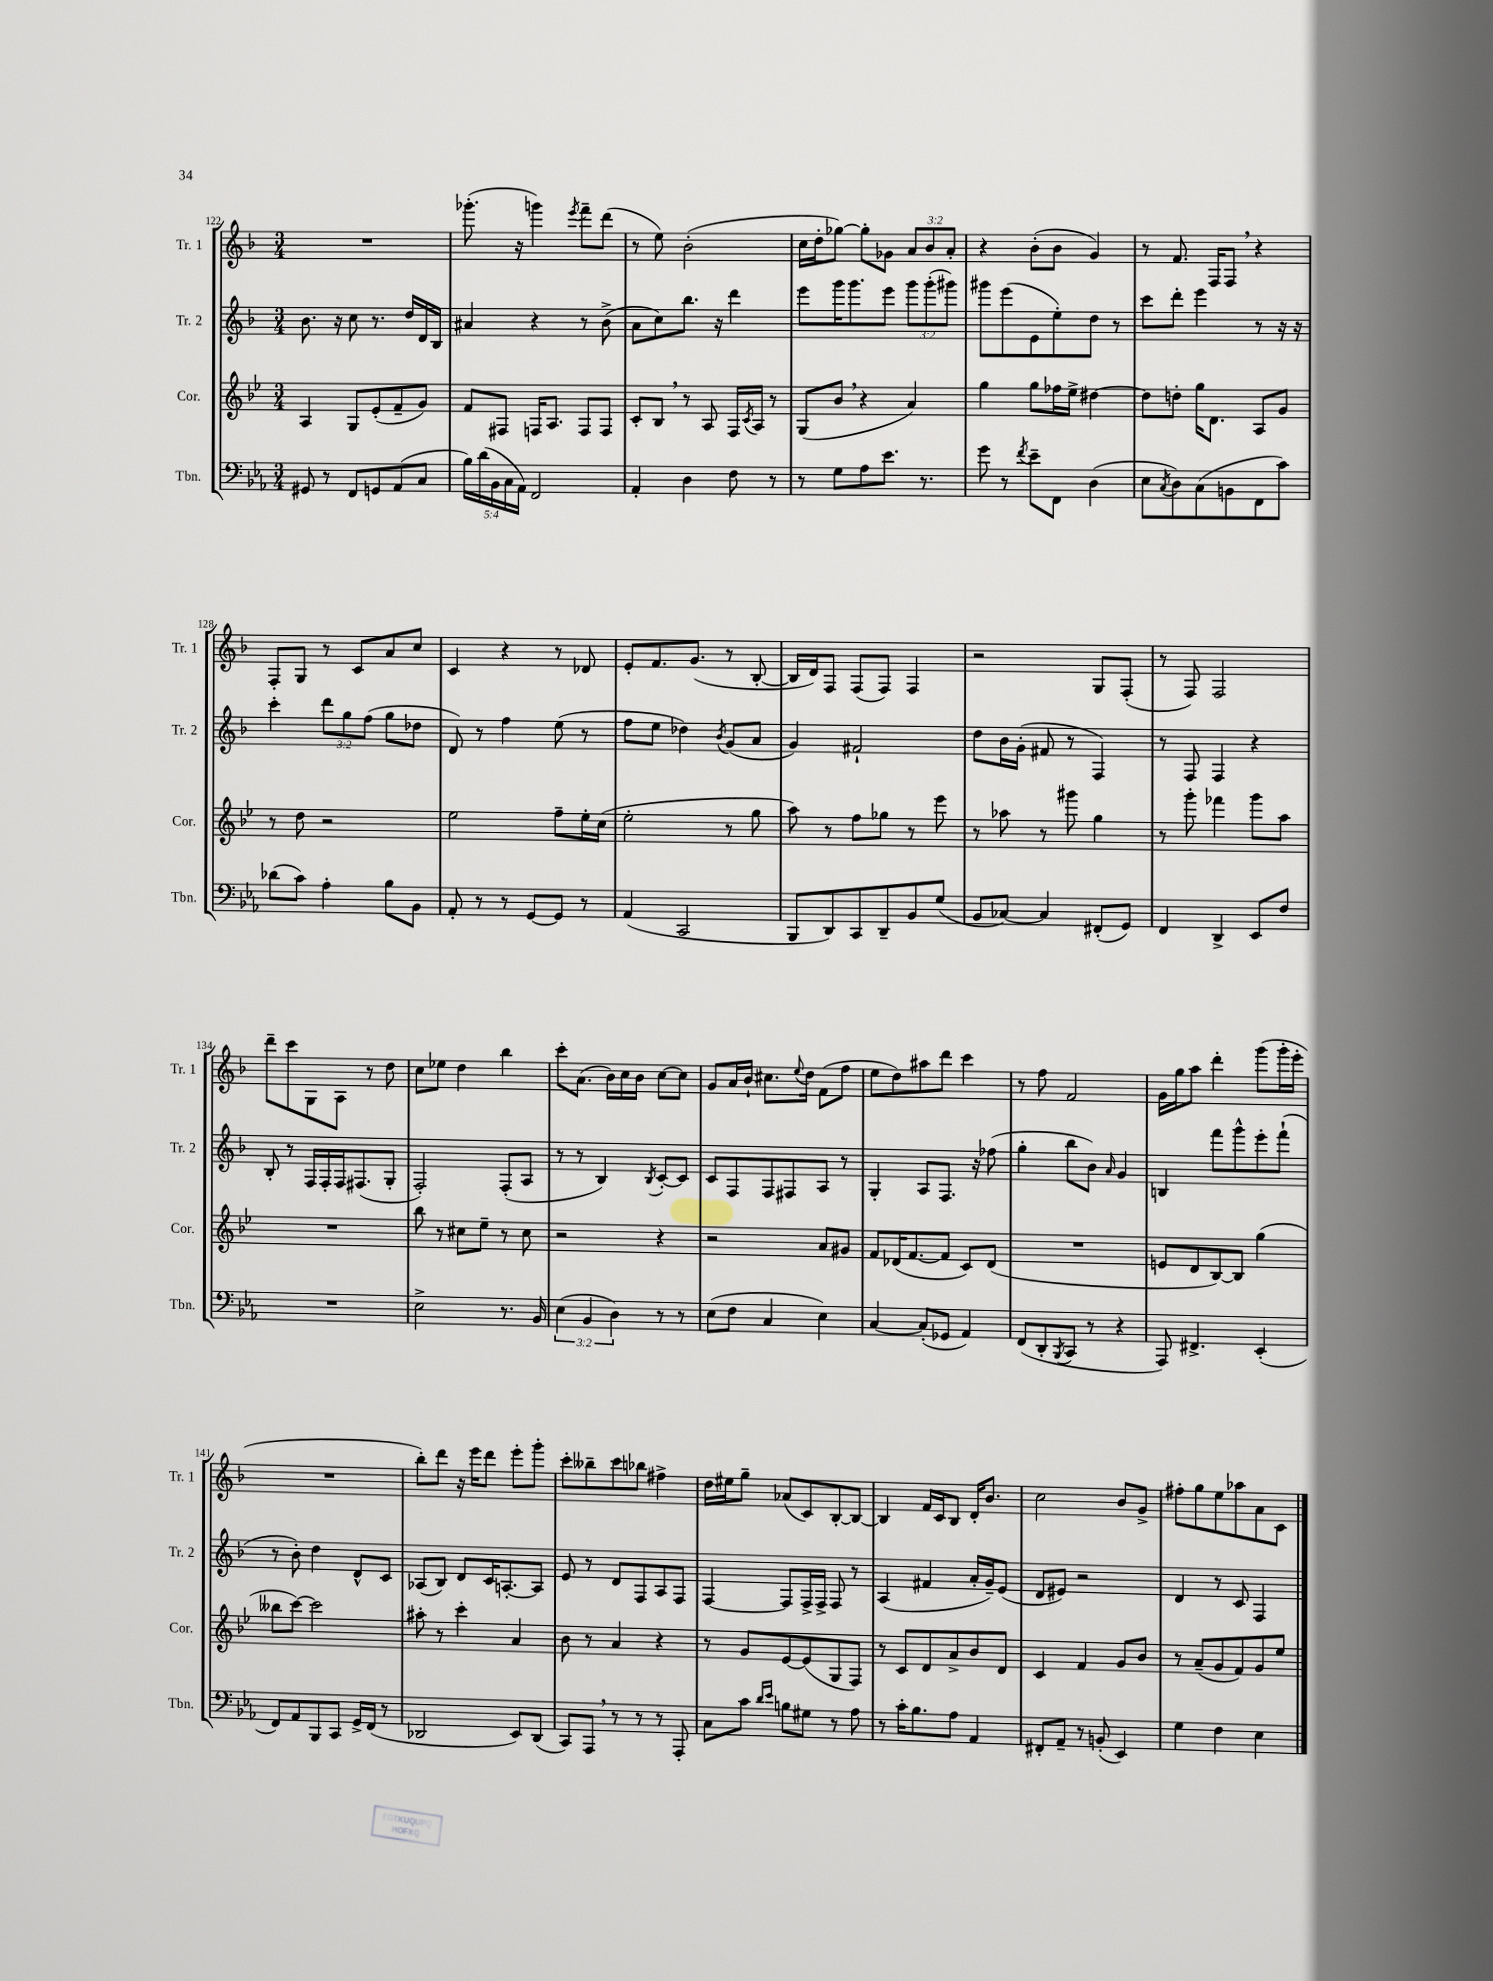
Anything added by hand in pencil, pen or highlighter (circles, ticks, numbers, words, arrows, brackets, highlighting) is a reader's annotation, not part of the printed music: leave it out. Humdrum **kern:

**kern	**kern	**kern	**kern
*part4	*part3	*part2	*part1
*staff4	*staff3	*staff2	*staff1
*I"Tbn.	*I"Cor.	*I"Tr. 2	*I"Tr. 1
*I'Tbn.	*I'Cor.	*I'Tr. 2	*I'Tr. 1
*clefF4	*clefG2	*clefG2	*clefG2
*k[b-e-a-]	*k[b-e-]	*k[b-]	*k[b-]
*M3/4	*M3/4	*M3/4	*M3/4
=122	=122	=122	=122
8GG#X/	4A/	8.b-\	2.r
8r	.	.	.
.	.	16r	.
8FF/L	8G/L	8cc\	.
8GGn/	(8e-'/	8.r	.
(8AA-/	8f~/	.	.
.	.	16dd/LL	.
8C/J	8g/J)	16d/	.
.	.	16B-/JJ	.
=123	=123	=123	=123
20B-\LL)	8f/L	4a#X/	(8.ggg-X'\
(20d\	.	.	.
20BB-\	.	.	.
.	8F#X/J	.	.
20C\	.	.	.
.	.	.	16r
20AA-\JJ)	.	.	.
2FF/	16Fn/KL	4r	4gggn\)
.	8.A/J	.	.
.	.	.	8qeee/
.	8F/L	8r	8fff~\L
.	8F/J	(8b-^\	(8ddd\J
=124	=124	=124	=124
4AA-'/	8c'/L	8a\L	8r
.	8B-,/J	8cc\)	8ee\)
4D\	8r	8.bb-\J	(2b-'\
.	8A/	.	.
.	.	16r	.
8F\	16F/LL	4ddd\	.
.	8qc/	.	.
.	16A/JJ	.	.
8r	8r	.	.
=125	=125	=125	=125
8r	(8G/L	8eee\L	16cc\LL
.	.	.	16dd'\J
8G\L	8b-,/J	16ggg\K	[8gg-X\J)
.	.	8.ggg\	.
8A-\	4r	.	8gg-'\L]
8.e-\J	.	8eee\J	8g-X\J
.	4a/)	12ggg\L	12a/L
8.r	.	.	.
.	.	(12ggg'\	12b-/
.	.	12ggg#X\J)	12a'/J
=126	=126	=126	=126
8g\	4gg\	8ggg#X\L	4r
8r	.	(8eee\	.
8qf/	.	.	.
8e-~\L	8gg\L	8e\	(8b-'\L
8FF\J	16ff-X\L	8ee'\)	8b-\J
.	16ee-^\JJ	.	.
(4D\	[4dd#X\	8dd\J	4g/)
.	.	8r	.
=127	=127	=127	=127
8E-\L	8dd#\L]	8ccc\L	8r
8qC/	.	.	.
8D\)	8ddn'\J	8ddd'\J	8.f/
(8C\	16gg\KL	4eee\	.
.	8.d\J	.	16F/KL
8BBn\	.	.	8F,/J
8FF\	8A/L	8r	4r
8c\J)	8g/J	16r	.
.	.	16r	.
!!LO:LB:g=z
=128	=128	=128	=128
(8d-X\L	8r	4ccc'\	8F'/L
8c\J)	8dd\	.	8G/J
4A-'\	2r	12ddd\L	8r
.	.	12gg\	.
.	.	.	8c/L
.	.	(12ff\J	.
8B-\L	.	8gg\L	8a/
8BB-\J	.	8dd-X\J	8cc/J
=129	=129	=129	=129
8AA-'/	2ee-\	8d/)	4c/
8r	.	8r	.
8r	.	4ff\	4r
[8GG/L	.	.	.
8GG/J]	8ff~\L	(8ee\	8r
8r	16ee-'\L	8r	8d-X/
.	(16cc\JJ	.	.
=130	=130	=130	=130
(4AA-/	2ee-'\	8ff\L	8e'/L
.	.	8ee\J	8.f/
2CC/	.	4dd-X\)	.
.	.	.	(8.g/J
.	.	8qb-/	.
.	8r	(8g/L	8r
.	8gg\	8a/J	[8B-'/
=131	=131	=131	=131
8BBB-/L	8aa\)	4g/)	16B-/LL]
.	.	.	16d/J)
8DD/)	8r	.	8F/J
8CC/	8ff\L	2f#X`/	(8F/L
8DD~/	8gg-X\J	.	8F/J)
8BB-/	8r	.	4F/
(8G/J	8eee-\	.	.
=132	=132	=132	=132
8BB-/L	8r	8dd\L	2r
[8C-X/J)	8aa-X\	16b-\L	.
.	.	(16g'\JJ	.
4C-/]	8r	8f#X/	.
.	8ggg#X\	8r	.
(8FF#X'/L	4gg\	4F/)	8G/L
8GG/J)	.	.	(8F'/J
=133	=133	=133	=133
4FF/	8r	8r	8r
.	8ggg'\	8F/	8F/)
4DD^/	4fff-X\	4F/	2F/
8EE-/L	8ggg\L	4r	.
8F/J	8aa\J	.	.
!!LO:LB:g=z
=134	=134	=134	=134
2.r	2.r	8B-'/	8ddd~\L
.	.	8r	8ccc\
.	.	16F/LL	8G\
.	.	16F'/	.
.	.	16F/J	8A\J
.	.	(8.F#X/	.
.	.	.	8r
.	.	8G'/J	8dd\
=135	=135	=135	=135
2E-^\	8bb-\	2F'/)	8cc\L
.	8r	.	8ee-X\J
.	8cc#X\L	.	4dd\
.	8ee-~\J	.	.
8.r	8r	(8F'/L	4bb-\
.	8cc#\	8A/J	.
16BB-/	.	.	.
=136	=136	=136	=136
(6E-\	2r	8r	8ccc'\L
.	.	8r	(8.a\J
6BB-/	.	.	.
.	.	4B-/)	.
.	.	.	16b-\LL)
6D\)	.	.	.
.	.	.	16cc\
.	.	.	16b-\JJ
.	.	8qB-/	.
8r	4r	[8c'/L	[8cc\L
8r	.	8c/J]	8cc\J]
=137	=137	=137	=137
(8E-\L	2r	8c/L	8g/L
8F\J	.	8F/	16a/L
.	.	.	16b-`/JJ
4C/	.	8F/	8.cc#X\L
.	.	8F#X/	.
.	.	.	8qqee/
.	.	.	16dd\Jk
4E-\)	8a/L	8A/J	(8f\L
.	8g#X/J	8r	8ff\J
=138	=138	=138	=138
[4C/	8f/L	4G'/	8ee\L
.	(16d-X/K	.	8dd\)
.	[8.f/	.	.
(8C'/L]	.	8A/L	8aa#X\
8GG-X/J	8f/J]	8.F/J	8ddd\J
4AA-/)	8c/L)	.	4ccc\
.	.	16r	.
.	(8d-/J	(8ff-X\	.
=139	=139	=139	=139
(8FF/L	2.r	4gg'\	8r
8DD'/	.	.	8ff\
8qBBB-/	.	.	.
8CC/J	.	8bb-\L	2f/
8r	.	8b-\J)	.
.	.	16qqa/	.
4r	.	4g/	.
=140	=140	=140	=140
8AAA-/)	8en/L	4Bn/	16g\LL
.	.	.	16gg\J
4.FF#X^/	8d/	.	8aa\J
.	[8B-/)	8fff\L	4ddd'\
.	8B-/J]	8ggg^^\	.
(4EE-'/	(4gg\	8eee'\	(8ggg\L
.	.	(8fff`\J	16ggg'\L
.	.	.	16eee'\JJ
!!LO:LB:g=z
=141	=141	=141	=141
8FF/L)	8bb--X\L	8r	2.r
8AA-/	[8ccc\J)	8b-'\)	.
8BBB-/	2ccc\]	4dd\	.
8CC/J	.	.	.
16GG^/LL	.	8d^^/L	.
(16FF/JJ	.	.	.
8r	.	8c/J	.
=142	=142	=142	=142
2DD-X/	8aa#X'\	(8A-X/L	8bb-'\L)
.	8r	8B-/J)	8ddd\J
.	4ccc'\	8d/L	16r
.	.	.	16eee\KL
.	.	16c/K	8ddd\J
.	.	[8.An'/	.
8EE-/L)	4a/	.	8eee'\L
(8DD-/J	.	8A/J]	8ggg'\J
=143	=143	=143	=143
8CC/L)	8b-\	8e/	8ccc'\L
8AAA-,/J	8r	8r	8bb--X~\
8r	4a/	8d/L	8ccc\
8r	.	8F/	8bb-X\J
8r	4r	8A/	4ff#X^\
8AAA-'/	.	8F/J	.
=144	=144	=144	=144
8C\L	8r	[4F/	16dd\LL
.	.	.	16ee#X\J
8c\J	8g/L	.	8gg~\J
16qqd/LL	.	.	.
16qqe-/JJ	.	.	.
8Bn\L	[8e-/	8F/L]	(8a-X/L
8G#X\J	(8e-/]	16F^/L	8c/)
.	.	16F^/JJ	.
8r	8G/	8F/	[8B-'/
8A-\	8F/J)	8r	8B-/J_
=145	=145	=145	=145
8r	8r	(4A/	4B-/]
16c'\KL	8c/L	.	.
8.B-\	.	.	.
.	8d/	4f#X/	16f/LL
.	.	.	16c/J
8A-\J	8a^/	.	8B-/J
4AA-/	8b-/	16a'/LL	16d'/KL
.	.	16g~/J)	8.b-/J
.	8d/J	(8e/J	.
=146	=146	=146	=146
8FF#X'/L	4c/	8d/L	2cc\
8AA-~/J	.	8e#X/J)	.
8r	4f/	2r	.
(8BBn'/	.	.	.
4EE-/)	8g/L	.	8b-/L
.	8b-/J	.	8g^/J
=147	=147	=147	=147
4G\	8r	4d/	8ff#X'\L
.	(8a~/L	.	8gg\
4F\	8g/	8r	8ee\
.	8f/)	8c/	8aa-X\
4E-\	8g/	4F/	8a\
.	8ee-/J	.	8c\J
==	==	==	==
*-	*-	*-	*-
